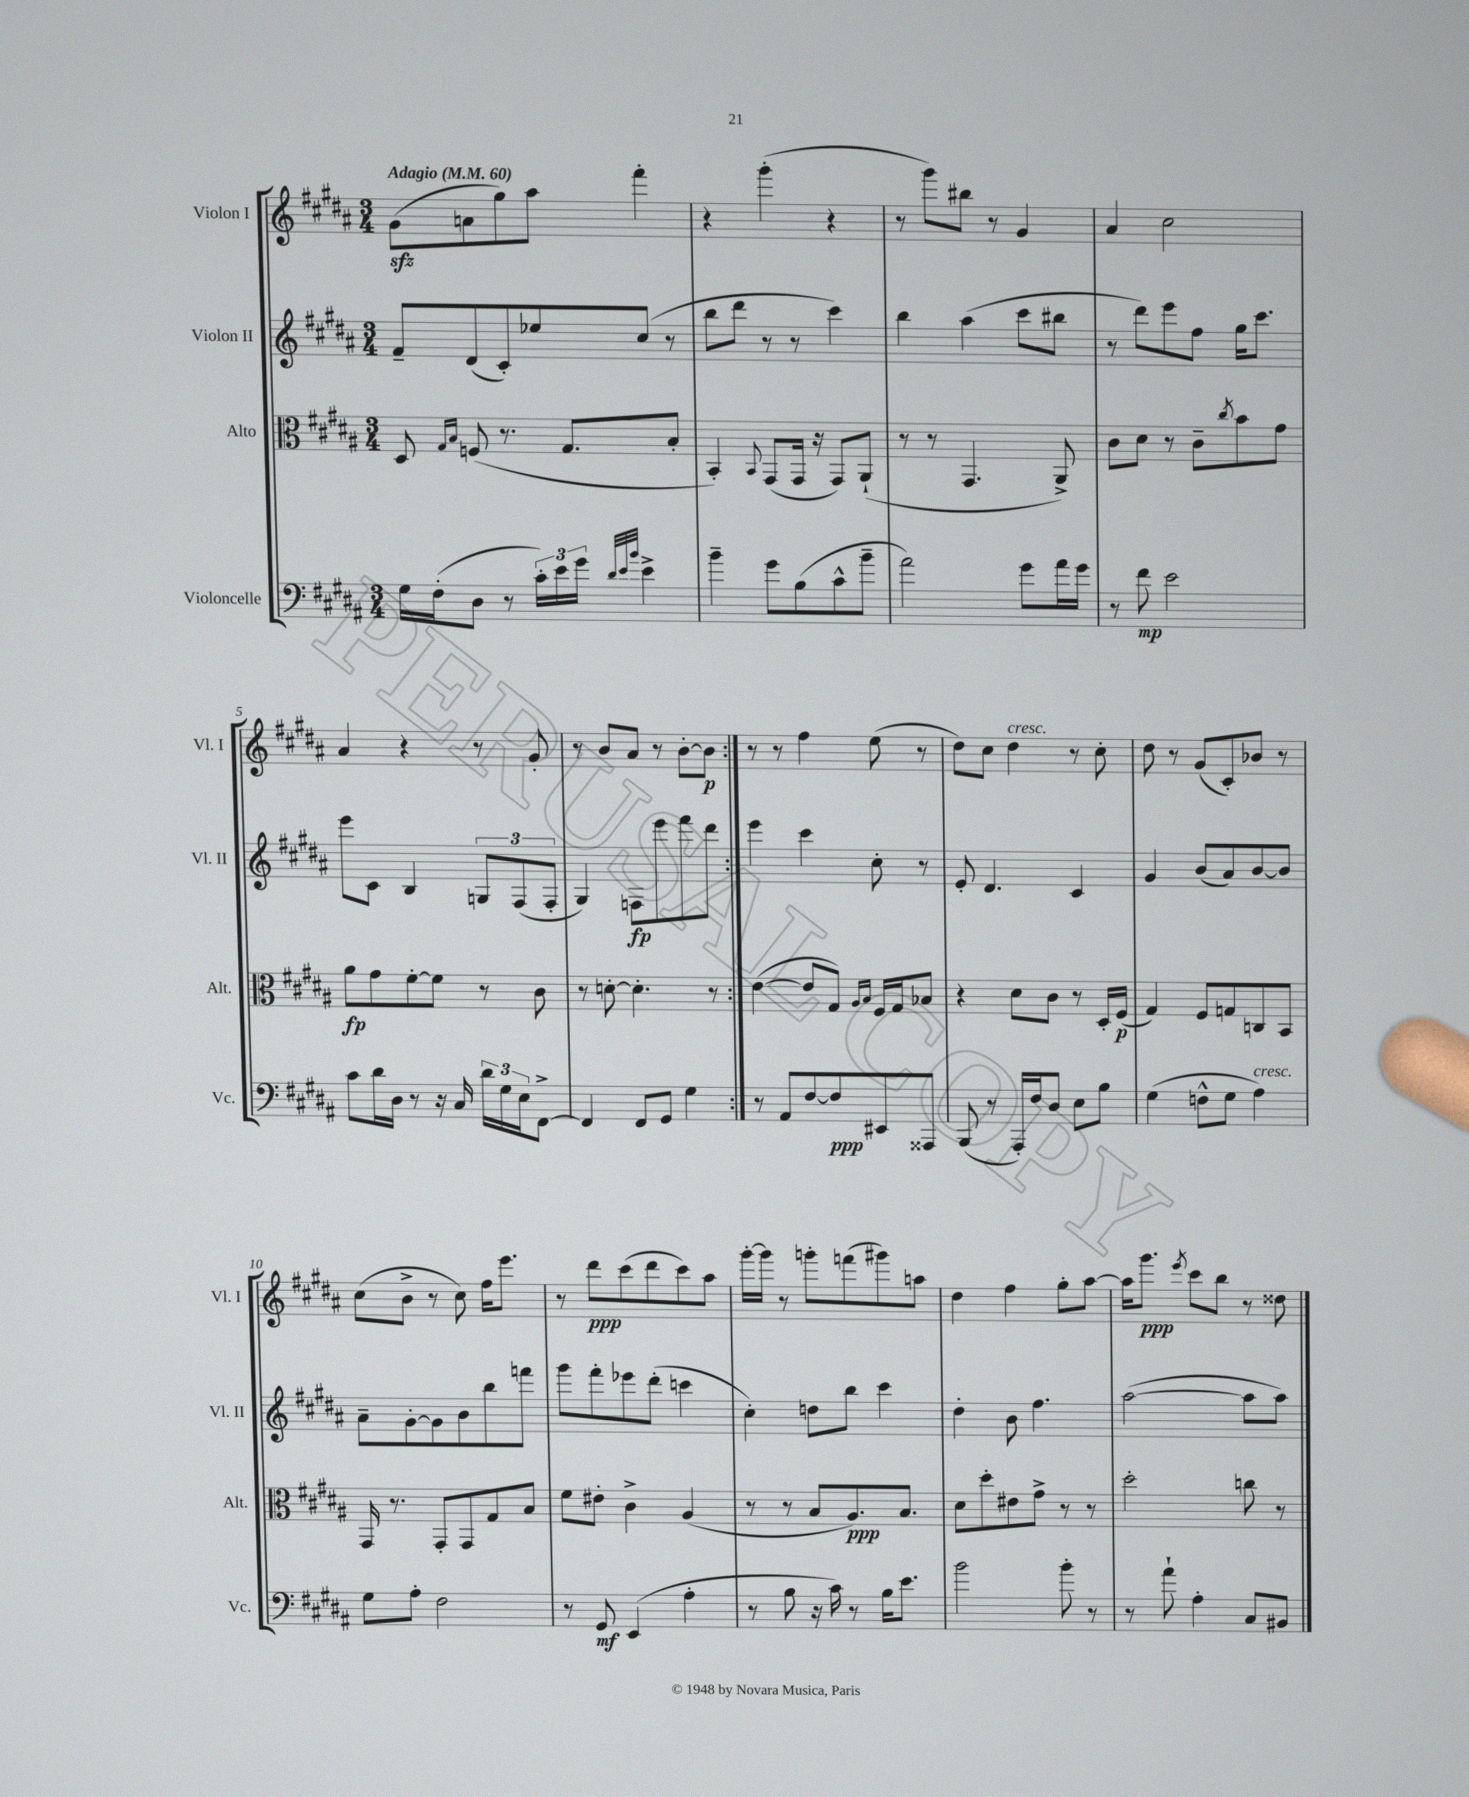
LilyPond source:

<<
\new StaffGroup <<
\new Staff = "s0" \with { instrumentName = "Violon I" shortInstrumentName = "Vl. I" } {
    \clef treble \key b \major \numericTimeSignature \time 3/4 \tempo "Adagio" 4 = 60
    \repeat volta 2 { gis'8\sfz( a'8 gis''8) ais''8 fis'''4-. |
    r4 gis'''4-.( r4 |
    r8 gis'''8) bis''8 r8 gis'4 |
    ais'4 cis''2 |
    ais'4 r4 r8 gis'8-. |
    r8 b'8 ais'8 r8 b'8~-. b'8\p | }
    r8 r8 fis''4 e''8( r8 |
    dis''8) cis''8 dis''4^\markup { \italic "cresc." } r8 cis''8-. |
    dis''8 r8 gis'8( cis'8-.) bes'8 r8 |
    cis''8( b'8-> r8 cis''8) fis''16 e'''8. |
    r8 dis'''8\ppp cis'''8( dis'''8 cis'''8) ais''8 |
    gis'''16~-. gis'''16 r8 g'''8-. f'''8( gis'''8) a''8 |
    dis''4 fis''4 gis''8-. ais''8~ |
    ais''16 gis'''8.\ppp \acciaccatura { e'''8 } cis'''8 b''8 r8 disis''8 \bar "|." |
}
\new Staff = "s1" \with { instrumentName = "Violon II" shortInstrumentName = "Vl. II" } {
    \clef treble \key b \major \numericTimeSignature \time 3/4
    \repeat volta 2 { fis'8-- dis'8( cis'8-.) ees''8 cis''8( r8 |
    b''8 dis'''8 r8 r8 cis'''4) |
    b''4 ais''4( cis'''8 bis''8 |
    r8 dis'''8) e'''8 fis''8 gis''16 cis'''8. |
    e'''8 cis'8 b4 \tuplet 3/2 { g8 fis8( fis8-. } |
    gis4) f8\fp e'''8 fis'''8 dis'''8 | }
    e'''4 cis'''4 cis''8-. r8 |
    e'8-. dis'4. cis'4 |
    gis'4 b'8( ais'8) b'8~ b'8 |
    ais'8-- gis'8~-. gis'8 b'8 b''8 f'''8 |
    gis'''8 fis'''8-. ees'''8 dis'''8-.( c'''4 |
    cis''4-.) d''8 b''8 cis'''4 |
    dis''4-. b'8 fis''4. |
    ais''2~( ais''8 ais''8) \bar "|." |
}
\new Staff = "s2" \with { instrumentName = "Alto" shortInstrumentName = "Alt." } {
    \clef alto \key b \major \numericTimeSignature \time 3/4
    \repeat volta 2 { dis8 \grace { gis16 b16 } f8( r8. gis8. b8-. |
    b,4-.) \appoggiatura { b,8 } gis,8( gis,16 r16 gis,8) ais,8-!( |
    r8 r8 gis,4. ais,8->) |
    cis'8 dis'8 r8 cis'8-- \acciaccatura { cis''8 } b'8 gis'8 |
    ais'8\fp gis'8 fis'8~-. fis'8 r8 cis'8 |
    r8 d'8~-. d'4.-. r8 | }
    e'4~( e'8 gis8) \grace { ais16 b16 } fis16 gis16 bes8 |
    r4 dis'8 cis'8 r8 dis16-. fis16\p( |
    gis4) fis8 g8 c8 b,8 |
    gis,16 r8. gis,8-. gis,8 gis8 b8 |
    fis'8 eis'8-. cis'4-> ais4( |
    r8 r8 b8 ais8.\ppp) b8. |
    dis'8 dis''8-. eis'8 gis'8-> r8 r8 |
    dis''2-. c''8 r8 \bar "|." |
}
\new Staff = "s3" \with { instrumentName = "Violoncelle" shortInstrumentName = "Vc." } {
    \clef bass \key b \major \numericTimeSignature \time 3/4
    \repeat volta 2 { gis16 fis16-.( dis8 r8 \tuplet 3/2 { cis'16-.) e'16 gis'16 } \grace { dis'32 e'32 b'32 } e'4-> |
    b'4-- gis'8 b8( cis'8-^ b'8-- |
    ais'2) gis'8 ais'16 gis'16 |
    r8 fis'8\mp e'2 |
    cis'8 dis'16 dis16 r8 r16 cis16 \tuplet 3/2 { dis'16 gis16 e16 } fis,8~-> |
    fis,4 fis,8 gis,8 gis4 | }
    r8 ais,8 fis8~ fis8\ppp eis,8 aisis,,8 |
    b,,8( r8 ais,,16-.) fis16 dis8 e8 b8 |
    gis4( f8-^ gis8 ais4^\markup { \italic "cresc." }) |
    gis8 ais8-. fis2 |
    r8 gis,8\mf e,4( ais4-. |
    r8 b8 r16 cis'16) r8 b16 e'8. |
    b'2 b'8-. r8 |
    r8 ais'8-! ais4-. cis8 bis,8 \bar "|." |
}
>>
>>
